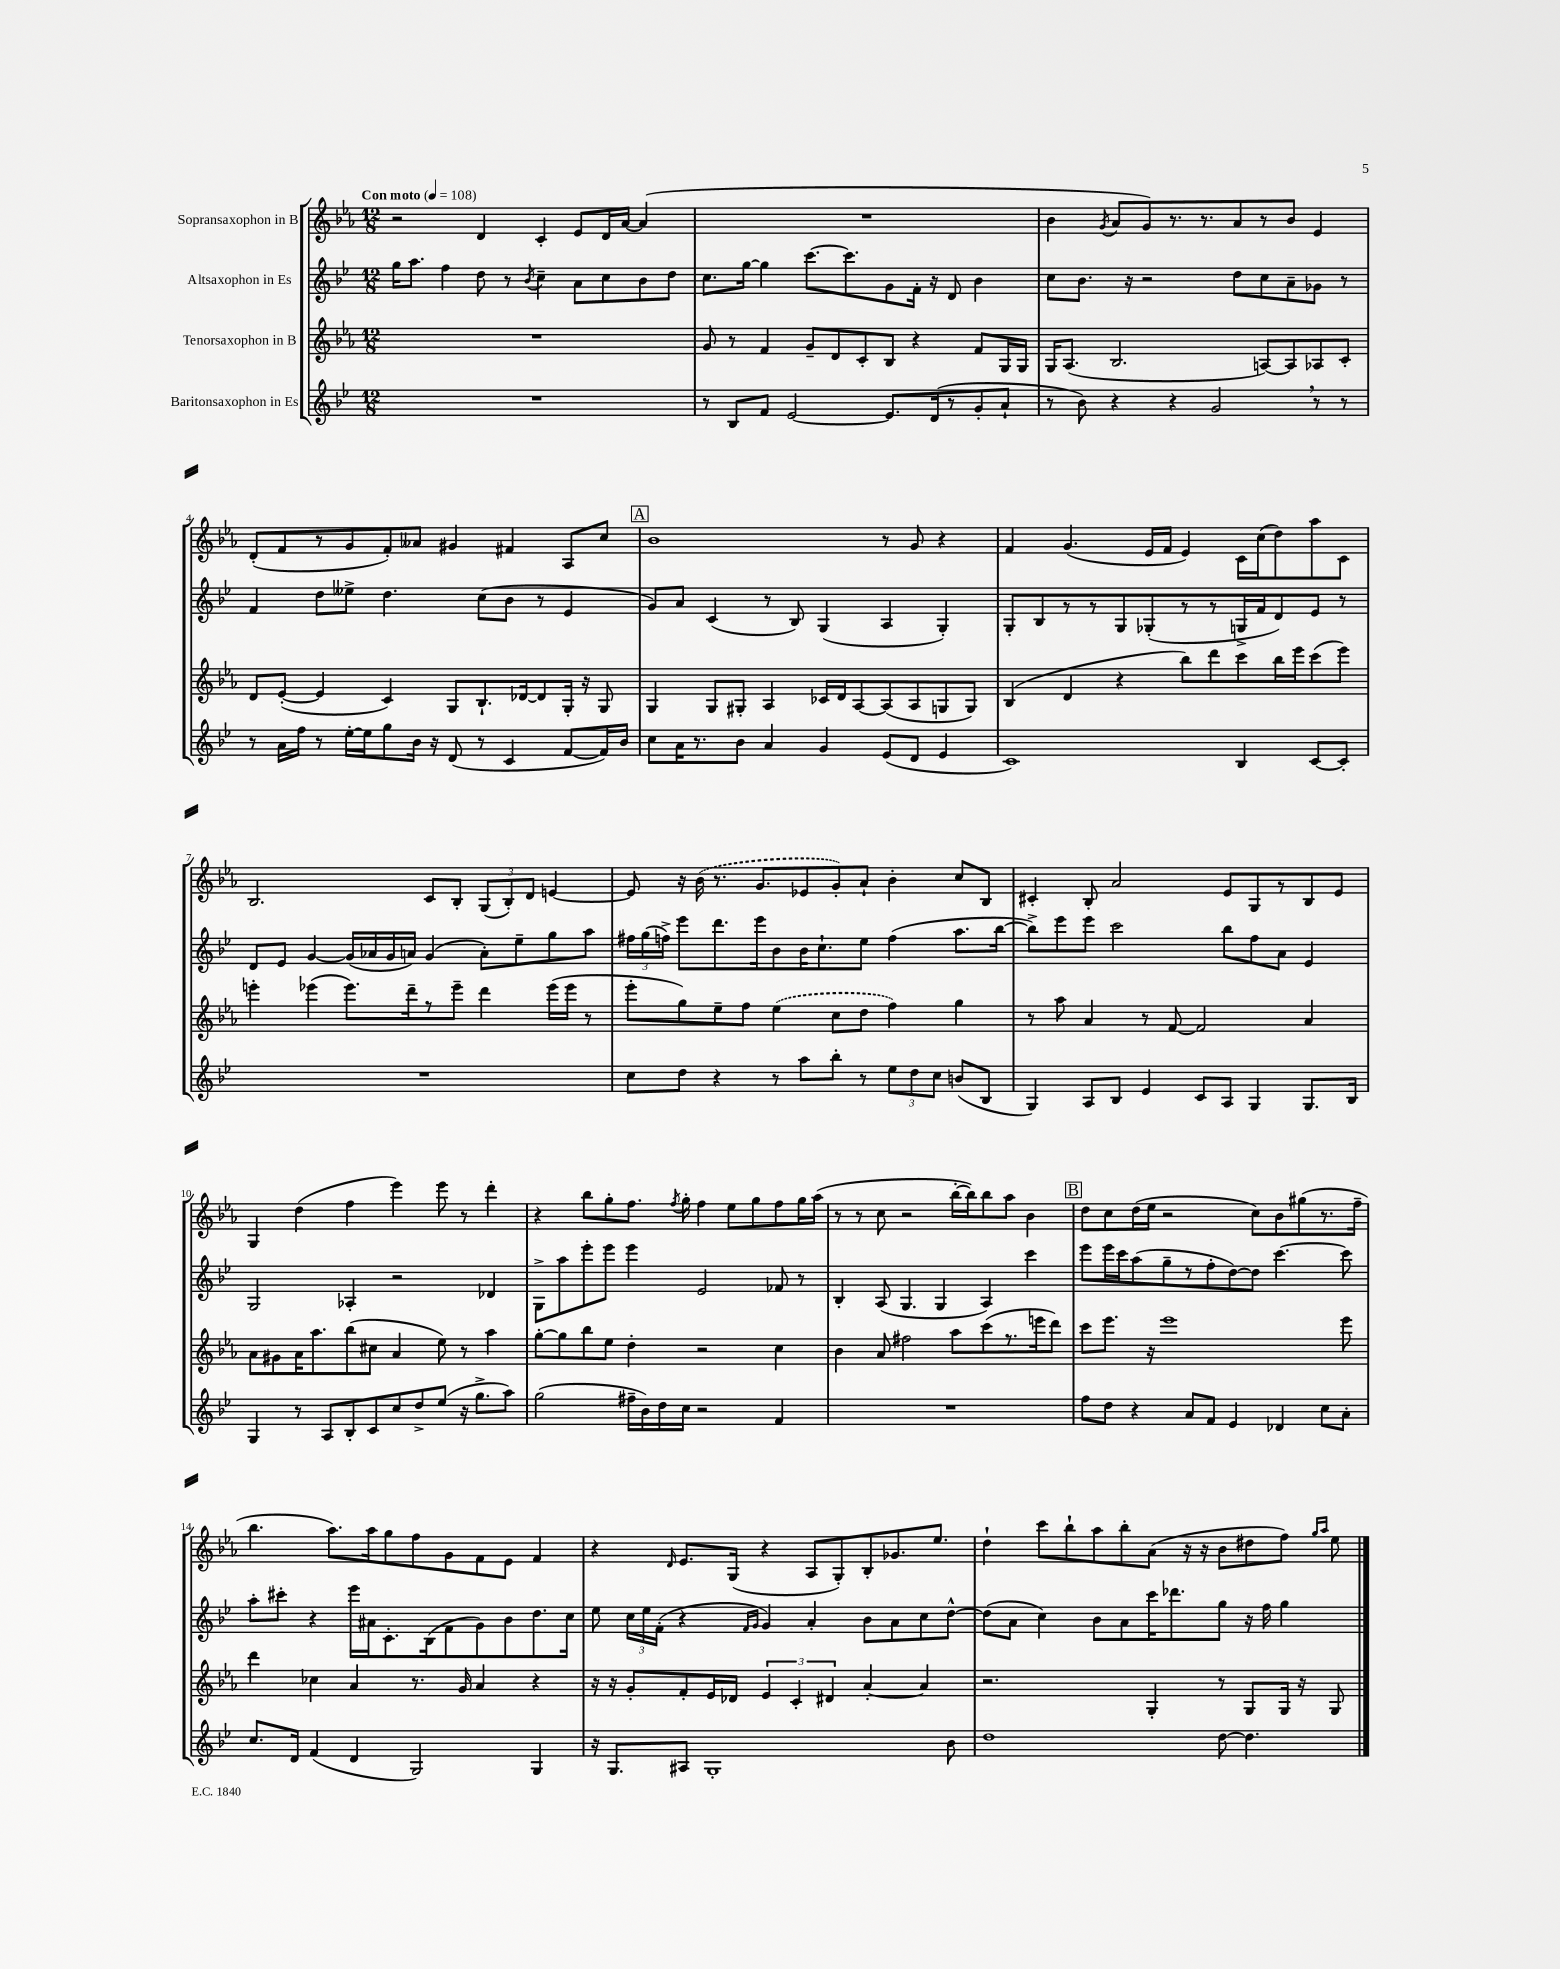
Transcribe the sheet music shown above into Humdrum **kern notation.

**kern	**kern	**kern	**kern
*staff4	*staff3	*staff2	*staff1
*clefG2	*clefG2	*clefG2	*clefG2
*k[b-e-]	*k[b-e-a-]	*k[b-e-]	*k[b-e-a-]
*M12/8	*M12/8	*M12/8	*M12/8
*MM108	*MM108	*MM108	*MM108
1.r	1.r	16gg	2r
.	.	8.aa	.
.	.	4ff	.
.	.	8dd	4d
.	.	8r	.
.	.	8qb-	.
.	.	4cc~	4c'
.	.	8a	8e-
.	.	8cc	16d
.	.	.	[16a-
.	.	8b-	(4a-]
.	.	8dd	.
=	=	=	=
8r	8g	8.cc	1.r
8B-	8r	.	.
.	.	[16gg	.
8f	4f	4gg]	.
[2e-	.	.	.
.	8g~	[8.ccc	.
.	8d	.	.
.	.	8.ccc]	.
.	8c'	.	.
8.e-]	8B-	8g	.
.	4r	16f'	.
(16d	.	16r	.
8r	.	8d	.
8g'	8f	4b-	.
8a`	16G	.	.
.	16G	.	.
=	=	=	=
8r	16G	8cc	4b-
.	(8.A-	.	.
8b-)	.	8.b-	.
.	.	.	8qg
4r	2.B-	.	8a-
.	.	16r	.
.	.	2r	8g)
4r	.	.	8.r
.	.	.	8.r
2g	.	.	.
.	.	8dd	8a-
.	[8A)	8cc	8r
.	8A]	8a~	8b-
8r	8A-	8g-	4e-
8r	8c'	8r	.
=	=	=	=
8r	8d	4f	(8d'
16a	([8e-'	.	8f
16ff	.	.	.
8r	4e-]	8dd	8r
[16ee-'	.	8ee--^	8g
16ee-]	.	.	.
8gg	4c)	4.dd	8f')
16b-	.	.	8a--
16r	.	.	.
(8d	8G	.	4g#
8r	8.B-`	(8cc	.
4c	.	8b-	4f#
.	[16d-	.	.
.	8d-]	8r	.
[8f	16G'	4e-	8A-
.	16r	.	.
16f])	8G	.	8cc
16b-	.	.	.
=	=	=	=
8cc	4G	8g)	1b-
16a	.	8a	.
8.r	.	.	.
.	8G	(4c	.
8b-	8G#'	.	.
4a	4A-	8r	.
.	.	8B-)	.
4g	16c-	(4G	.
.	16d	.	.
.	[8A-	.	.
(8e-	(8A-]	4A	8r
8d	8A-	.	8g
4e-	8G	4G')	4r
.	8G)	.	.
=	=	=	=
1c)	(4B-	8G'	4f
.	.	8B-	.
.	4d	8r	(4.g
.	.	8r	.
.	4r	8G	.
.	.	(8G-'	16e-
.	.	.	16f
.	8bb-)	8r	4e-)
.	8ddd	8r	.
4B-	8ccc	16G^	16c
.	.	16f	(16cc
.	16bb-	8d)	8dd)
.	16eee-	.	.
[8c	(8ccc	8e-	8aa-
8c']	8eee-)	8r	8c
=	=	=	=
1.r	4eee'	8d	2.B-
.	.	8e-	.
.	(4eee-	[4g	.
.	8.eee-)	(16g]	.
.	.	16a-	.
.	.	16g	.
.	16ddd~	16a)	.
.	8r	(4g	8c
.	8eee-~	.	8B-'
.	4ddd	8a')	(12G
.	.	.	12B-')
.	.	8ee-~	.
.	.	.	12d
.	(16eee-	8gg	[4e
.	16eee-	.	.
.	8r	8aa	.
=	=	=	=
8cc	8eee-'	24ff#	8e]
.	.	(24gg	.
.	.	24ff^)	.
8dd	8gg)	8eee-	16r
.	.	.	(16b-
4r	8ee-~	8.ddd	8.r
.	8ff	.	.
.	.	16eee-	8.g
8r	(4ee-	8b-	.
8aa	.	16b-	8e-
.	.	8.cc`	.
8bb-'	8cc	.	8g')
8r	8dd	8ee-	8a-`
12ee-	4ff)	(4ff	4b-'
12dd	.	.	.
12cc	.	.	.
(8b	4gg	8.aa	8cc
8B-	.	.	8B-
.	.	[16bb-	.
=	=	=	=
4G)	8r	8bb-^])	4c#'
.	8aa-	8eee-	.
8A	4a-	8eee-	8B-'
8B-	.	2ccc	2a-
4e-	8r	.	.
.	[8f	.	.
8c	2f]	.	.
8A	.	8bb-	8e-
4G	.	8ff	8G
.	.	8a	8r
8.G	4a-	4e-	8B-
.	.	.	8e-
16B-	.	.	.
=	=	=	=
4G	8a-	2G	4G
.	8g#	.	.
8r	16a-	.	(4dd
.	8.aa-	.	.
8A	.	.	.
8B-'	(8bb-	4A-'	4ff
8c	8cc#	.	.
8cc	4a-	2r	4eee-)
8dd^	.	.	.
(8ee-	8ee-)	.	8eee-
16r	8r	.	8r
8.gg^	.	.	.
.	4aa-	4d-	4ddd'
8aa)	.	.	.
=	=	=	=
(2gg	[8gg'	8G^	4r
.	8gg]	8aa	.
.	8bb-	8eee-'	8bb-
.	8ee-	8eee-	8gg'
16ff#~	4dd'	4eee-	8.ff
16b-)	.	.	.
16dd	.	.	.
.	.	.	8qff
16cc	.	.	16gg'
2r	2r	2e-	4ff
.	.	.	8ee-
.	.	.	8gg
4f	4cc	8f-	8ff
.	.	8r	16gg
.	.	.	(16aa-
=	=	=	=
1.r	4b-	4B-'	8r
.	.	.	8r
.	8a-	(8A	8cc
.	2ff#	4.G	2r
.	.	4G	.
.	8aa-	.	[16bb-'
.	.	.	16bb-])
.	(8ccc	4A)	8bb-
.	8.r	.	8aa-
.	.	4ccc	4b-
.	16eee	.	.
.	8ddd)	.	.
=	=	=	=
8ff	8ccc	8eee-	8dd
8dd	8.eee-	16eee-	8cc
.	.	16ccc	.
4r	.	(8aa	(16dd
.	16r	.	16ee-
.	1eee-	8gg~	2r
8a	.	8r	.
8f	.	8ff'	.
4e-	.	[8dd)	.
.	.	8dd]	8cc)
4d-	.	[4.ccc	8b-
.	.	.	(8gg#
8cc	.	.	8.r
8a'	8eee-	8ccc]	.
.	.	.	16ff~
=	=	=	=
8.cc	4ddd	8aa'	4.bb-
.	.	8ccc#'	.
16d	.	.	.
(4f	4cc-	4r	.
.	.	.	8.aa-)
4d	4a-	16eee-	.
.	.	16a#	16aa-
.	.	8.c'	8gg
2G)	8.r	.	8ff
.	.	(16B-	.
.	.	8f	8g
.	16g	.	.
.	4a-	8g)	8f
.	.	8b-	8e-
4G	4r	8.dd	4f
.	.	16cc	.
=	=	=	=
16r	16r	8ee-	4r
8.G	16r	.	.
.	8g'	24cc	.
.	.	24ee-	.
.	.	(24f'	.
.	.	.	16qqd
8A#	8f'	4r	8.e-
1G'	16e-	.	.
.	16d-	.	(16G
.	.	16qqf	.
.	.	16qqg	.
.	6e-	4g)	4r
.	6c'	.	.
.	.	4a'	8A-
.	6d#	.	.
.	.	.	8G')
.	[4a-'	8b-	8B-'
.	.	8a	8.g-
.	4a-]	8cc	.
.	.	.	8.ee-
8b-	.	[8dd^^	.
=	=	=	=
1dd	2.r	(8dd]	4dd`
.	.	8a	.
.	.	4cc)	8ccc
.	.	.	8bb-`
.	.	8b-	8aa-
.	.	8a	8bb-'
.	4G'	16ccc	(8a-
.	.	8.ddd-	.
.	.	.	16r
.	.	.	16r
[8dd	8r	8gg	8b-
4.dd]	8G	16r	8dd#
.	.	16ff	.
.	16G	4gg	8ff)
.	16r	.	.
.	.	.	16qqgg
.	.	.	16qqaa-
.	8G	.	8ee-
==	==	==	==
*-	*-	*-	*-
